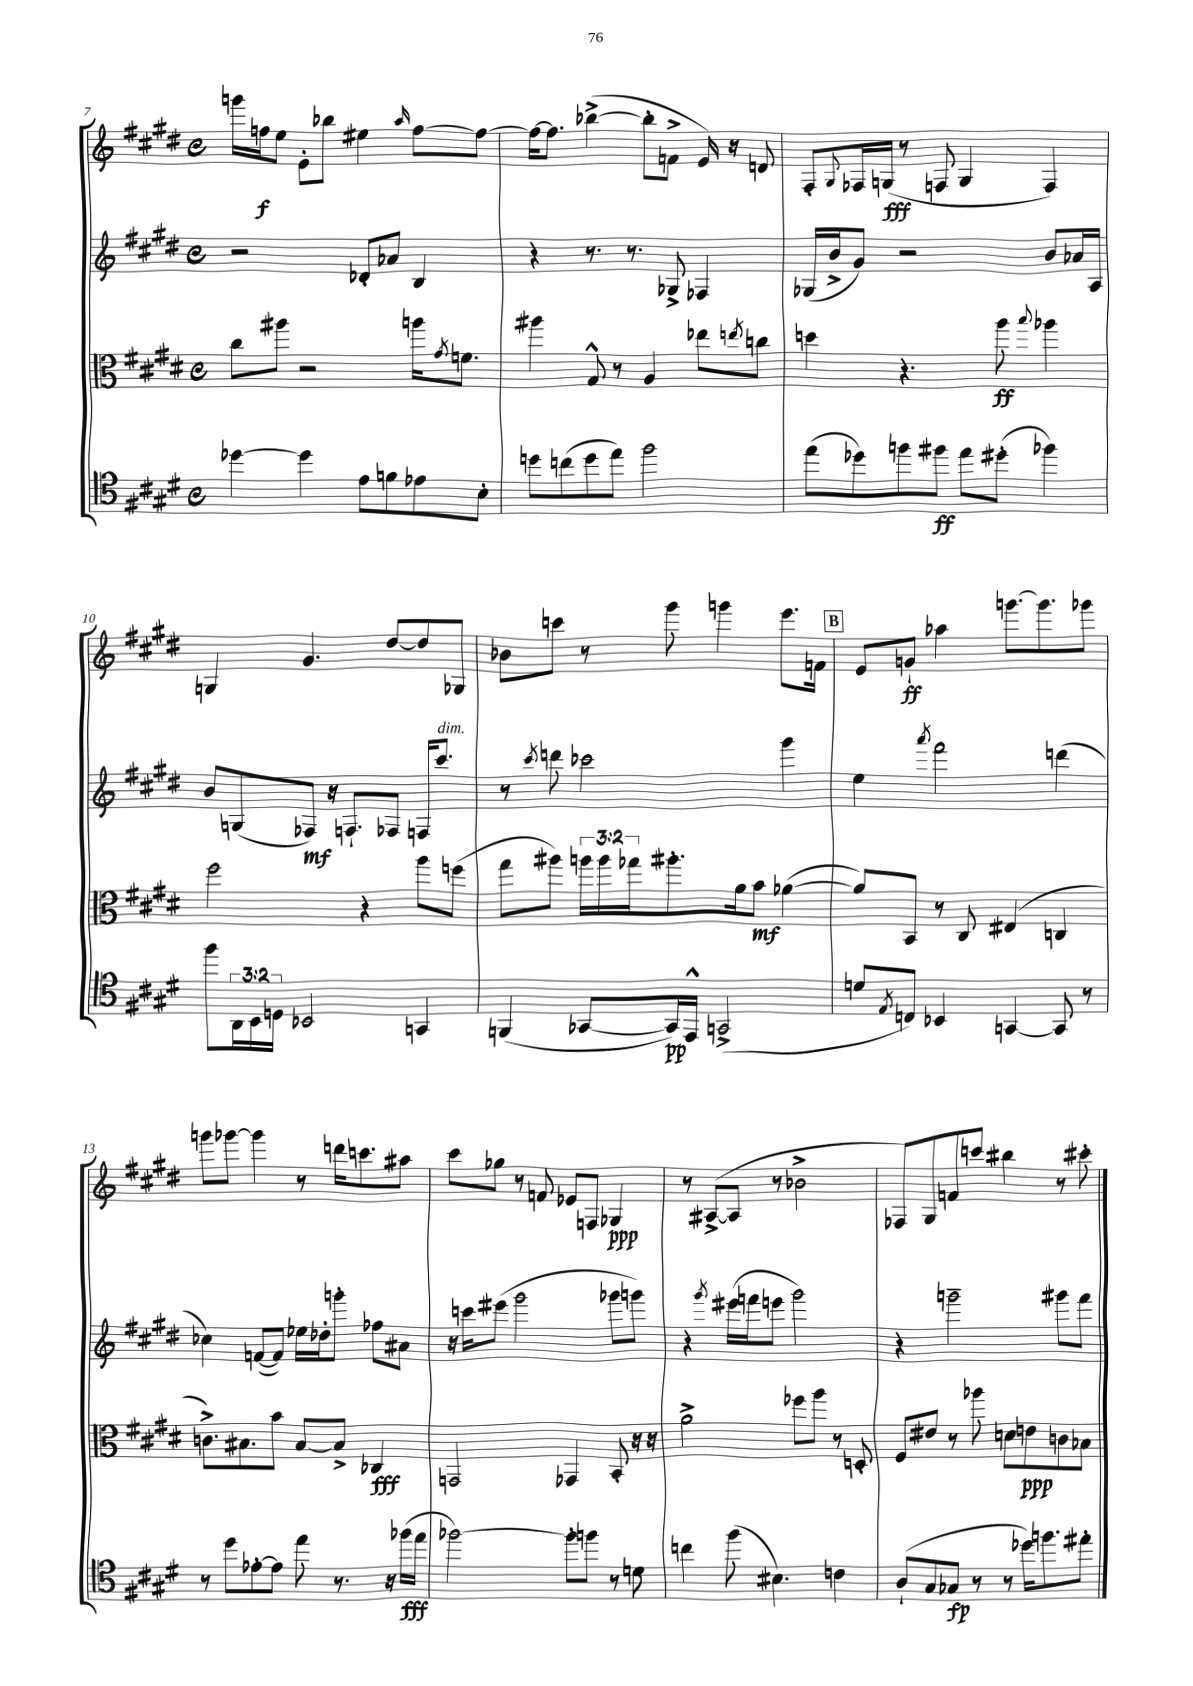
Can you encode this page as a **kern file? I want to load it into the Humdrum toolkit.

**kern	**dynam	**kern	**dynam	**kern	**dynam	**kern	**dynam
*part4	*part4	*part3	*part3	*part2	*part2	*part1	*part1
*staff4	*staff4	*staff3	*staff3	*staff2	*staff2	*staff1	*staff1
*clefC4	*	*clefC3	*	*clefG2	*	*clefG2	*
*k[f#c#g#d#]	*	*k[f#c#g#d#]	*	*k[f#c#g#d#]	*	*k[f#c#g#d#]	*
*M4/4	*	*M4/4	*	*M4/4	*	*M4/4	*
*met(c)	*	*met(c)	*	*met(c)	*	*met(c)	*
=7	=7	=7	=7	=7	=7	=7	=7
[4dd-X\	.	8cc#\L	.	2r	.	16gggn\LL	.
.	.	.	.	.	.	16ffn\J	f
.	.	8aa#X\J	.	.	.	8ee\J	.
4dd-\]	.	2r	.	.	.	8e'\L	.
.	.	.	.	.	.	8bb-X\J	.
8e\L	.	.	.	8d-X'/L	.	4ee#X\	.
8fn\	.	.	.	8a-X/J	.	.	.
.	.	.	.	.	.	16qqaa/	.
8e-X\	.	16aan\KL	.	4B/	.	[8ff\L	.
.	.	8qg#/	.	.	.	.	.
.	.	8.fn\J	.	.	.	.	.
8B'\J	.	.	.	.	.	8ff\J_	.
=8	=8	=8	=8	=8	=8	=8	=8
8ddn\L	.	4aa#X\	.	4r	.	16ff\KL_	.
.	.	.	.	.	.	8.ff\J]	.
(8ccn\	.	.	.	.	.	.	.
8dd\	.	8G#^^/	.	8.r	.	([4bb-X^\	.
8ee\J)	.	8r	.	.	.	.	.
.	.	.	.	8.r	.	.	.
2ff#\	.	4A/	.	.	.	8bb-'\L]	.
.	.	.	.	8G-X^/	.	8fn^\J	.
.	.	8ee-X\L	.	4F-X/	.	16e/)	.
.	.	.	.	.	.	16r	.
.	.	8qeen/	.	.	.	.	.
.	.	8ccn\J	.	.	.	8dn/	.
=9	=9	=9	=9	=9	=9	=9	=9
(8ee\L	.	4ddn\	.	(16G-X/LL	.	8F#'/L	.
.	.	.	.	16b^/J	.	.	.
.	.	.	.	.	.	8qqG#/	.
8dd-X\)	.	.	.	8g#/J)	.	16F-X/L	.
.	.	.	.	.	.	(16Gn/JJ	fff
8ffn\	.	4.r	.	2r	.	8r	.
8ff#X\J	ff	.	.	.	.	8Fn/	.
8ee\L	.	.	.	.	.	4G/	.
(8dd#X'\J	.	8aa\	ff	.	.	.	.
.	.	8qqbb/	.	.	.	.	.
4ff-X\)	.	4aa-X\	.	8b/L	.	4F/)	.
.	.	.	.	16a-X/L	.	.	.
.	.	.	.	16A/JJ	.	.	.
!!LO:LB:g=z
=10	=10	=10	=10	=10	=10	=10	=10
8ff#\L	.	2ff#\	.	8b/L	.	4Gn/	.
24AA\L	.	.	.	(8Gn/	.	.	.
24BB\	.	.	.	.	.	.	.
24Dn\JJ	.	.	.	.	.	.	.
2BB-X/	.	.	.	8F-X/J)	mf	4.g#/	.
.	.	.	.	16r	.	.	.
.	.	.	.	8.Fn`/L	.	.	.
.	.	4r	.	.	.	.	.
.	.	.	.	8F-X/J	.	[8dd#/L	.
4GGn/	.	8aa\L	.	16Fn/KL	.	8dd#/]	.
!	!	!	!	!LO:TX:a:i:t=dim.	!	!	!
.	.	.	.	8.ccc#/J	.	.	.
.	.	(8ffn\J	.	.	.	8G-X/J	.
=11	=11	=11	=11	=11	=11	=11	=11
(4FFn/	.	8gg#\L	.	8r	.	8b-X\L	.
.	.	.	.	8qccc#/	.	.	.
.	.	8aa#X\J)	.	8dddn\	.	8cccn\J	.
[8GG-X/L	.	24aan\LL	.	2ccc-X\	.	8r	.
.	.	24aa\	.	.	.	.	.
.	.	24gg-X\J	.	.	.	.	.
16GG-/L])	pp	8.aa#X'\	.	.	.	8ggg#\	.
16EE^^/JJ	.	.	.	.	.	.	.
(2GGn^/	.	.	.	.	.	4gggn\	.
.	.	16a\k	.	.	.	.	.
.	.	8b\J	mf	.	.	.	.
.	.	([4a-X\	.	4ggg#\	.	8.eee\L	.
.	.	.	.	.	.	16fn\Jk	.
!!LO:REH:place=s1:t=B
=12	=12	=12	=12	=12	=12	=12	=12
8dn/L	.	8a-/L])	.	4ee\	.	8e/L	.
8qE/	.	.	.	.	.	.	.
8Cn/J)	.	8BB/J	.	.	.	8gn`/J	ff
.	.	.	.	8qaaa/	.	.	.
4BB-X/	.	8r	.	2fff#\	.	4aa-X\	.
.	.	8C#/	.	.	.	.	.
[4GGn/	.	(4E#X/	.	.	.	[8.gggn\L	.
.	.	.	.	.	.	8.ggg\]	.
8GG/]	.	4Cn/	.	(4dddn\	.	.	.
8r	.	.	.	.	.	8ggg-X\J	.
!!LO:LB:g=z
=13	=13	=13	=13	=13	=13	=13	=13
8r	.	8.cn^\L)	.	4cc-X\)	.	8gggn\L	.
8dd#\L	.	.	.	.	.	[8ggg-X\J	.
.	.	8.B#X\	.	.	.	.	.
[8e-X'\	.	.	.	([8fn/L	.	4ggg-\]	.
8e-\J]	.	8b\J	.	8f/J])	.	.	.
8ee\	.	[8B#/L	.	16ee-X\LL	.	8r	.
.	.	.	.	16dd-X'\J	.	.	.
8.r	.	8B#^/J]	.	8gggn'\J	.	16dddn\KL	.
.	.	.	.	.	.	8.cccn\	.
.	.	4C-X/	fff	8ff-X\L	.	.	.
16r	.	.	.	.	.	.	.
(16ff-X\LL	fff	.	.	8a#X\J	.	8aa#X\J	.
16ee\JJ	.	.	.	.	.	.	.
=14	=14	=14	=14	=14	=14	=14	=14
[2ff-X\)	.	2GGn/	.	16r	.	8ccc#\L	.
.	.	.	.	16cccn\KL	.	.	.
.	.	.	.	(8eee#X\J	.	8gg-X\J	.
.	.	.	.	2ggg#\	.	8r	.
.	.	.	.	.	.	8fn/	.
8ff-'\L]	.	4GG-X/	.	.	.	8e-X/L	.
8ffn\J	.	.	.	.	.	8Fn/J	.
8r	.	8BB'/	.	8ggg-X\L	.	4G-X/	ppp
8dn\	.	16r	.	8gggn\J)	.	.	.
.	.	16r	.	.	.	.	.
=15	=15	=15	=15	=15	=15	=15	=15
4ccn\	.	2a^\	.	4r	.	8r	.
.	.	.	.	.	.	([8A#X^/L	.
.	.	.	.	8qggg#/	.	.	.
(8ff#\	.	.	.	(16eee#X\LL	.	8A#/J]	.
.	.	.	.	16fffn\J	.	.	.
4.B#X\)	.	.	.	8eeen\J	.	8r	.
.	.	8ff-X\L	.	2ggg#\)	.	2b-X^\	.
.	.	8aa\J	.	.	.	.	.
4cn\	.	8r	.	.	.	.	.
.	.	8Dn'/	.	.	.	.	.
=16	=16	=16	=16	=16	=16	=16	=16
(8A`/L	.	8F#/L	.	4r	.	8F-X/L)	.
8G#/	.	8e#X/J	.	.	.	8G#/	.
8G-X/J	fp	8r	.	2gggn~\	.	8fn/	.
8r	.	8aa-X\	.	.	.	8cccn/J	.
8r	.	8dn\L	.	.	.	4bb#X\	.
16dd-X\KL)	.	8en\	ppp	.	.	.	.
8.ffn\	.	.	.	.	.	.	.
.	.	8cn\	.	8ggg#X\L	.	8r	.
8ee#X'\J	.	8B-X\J	.	8fff#\J	.	8ccc#X'\	.
==	==	==	==	==	==	==	==
*-	*-	*-	*-	*-	*-	*-	*-
